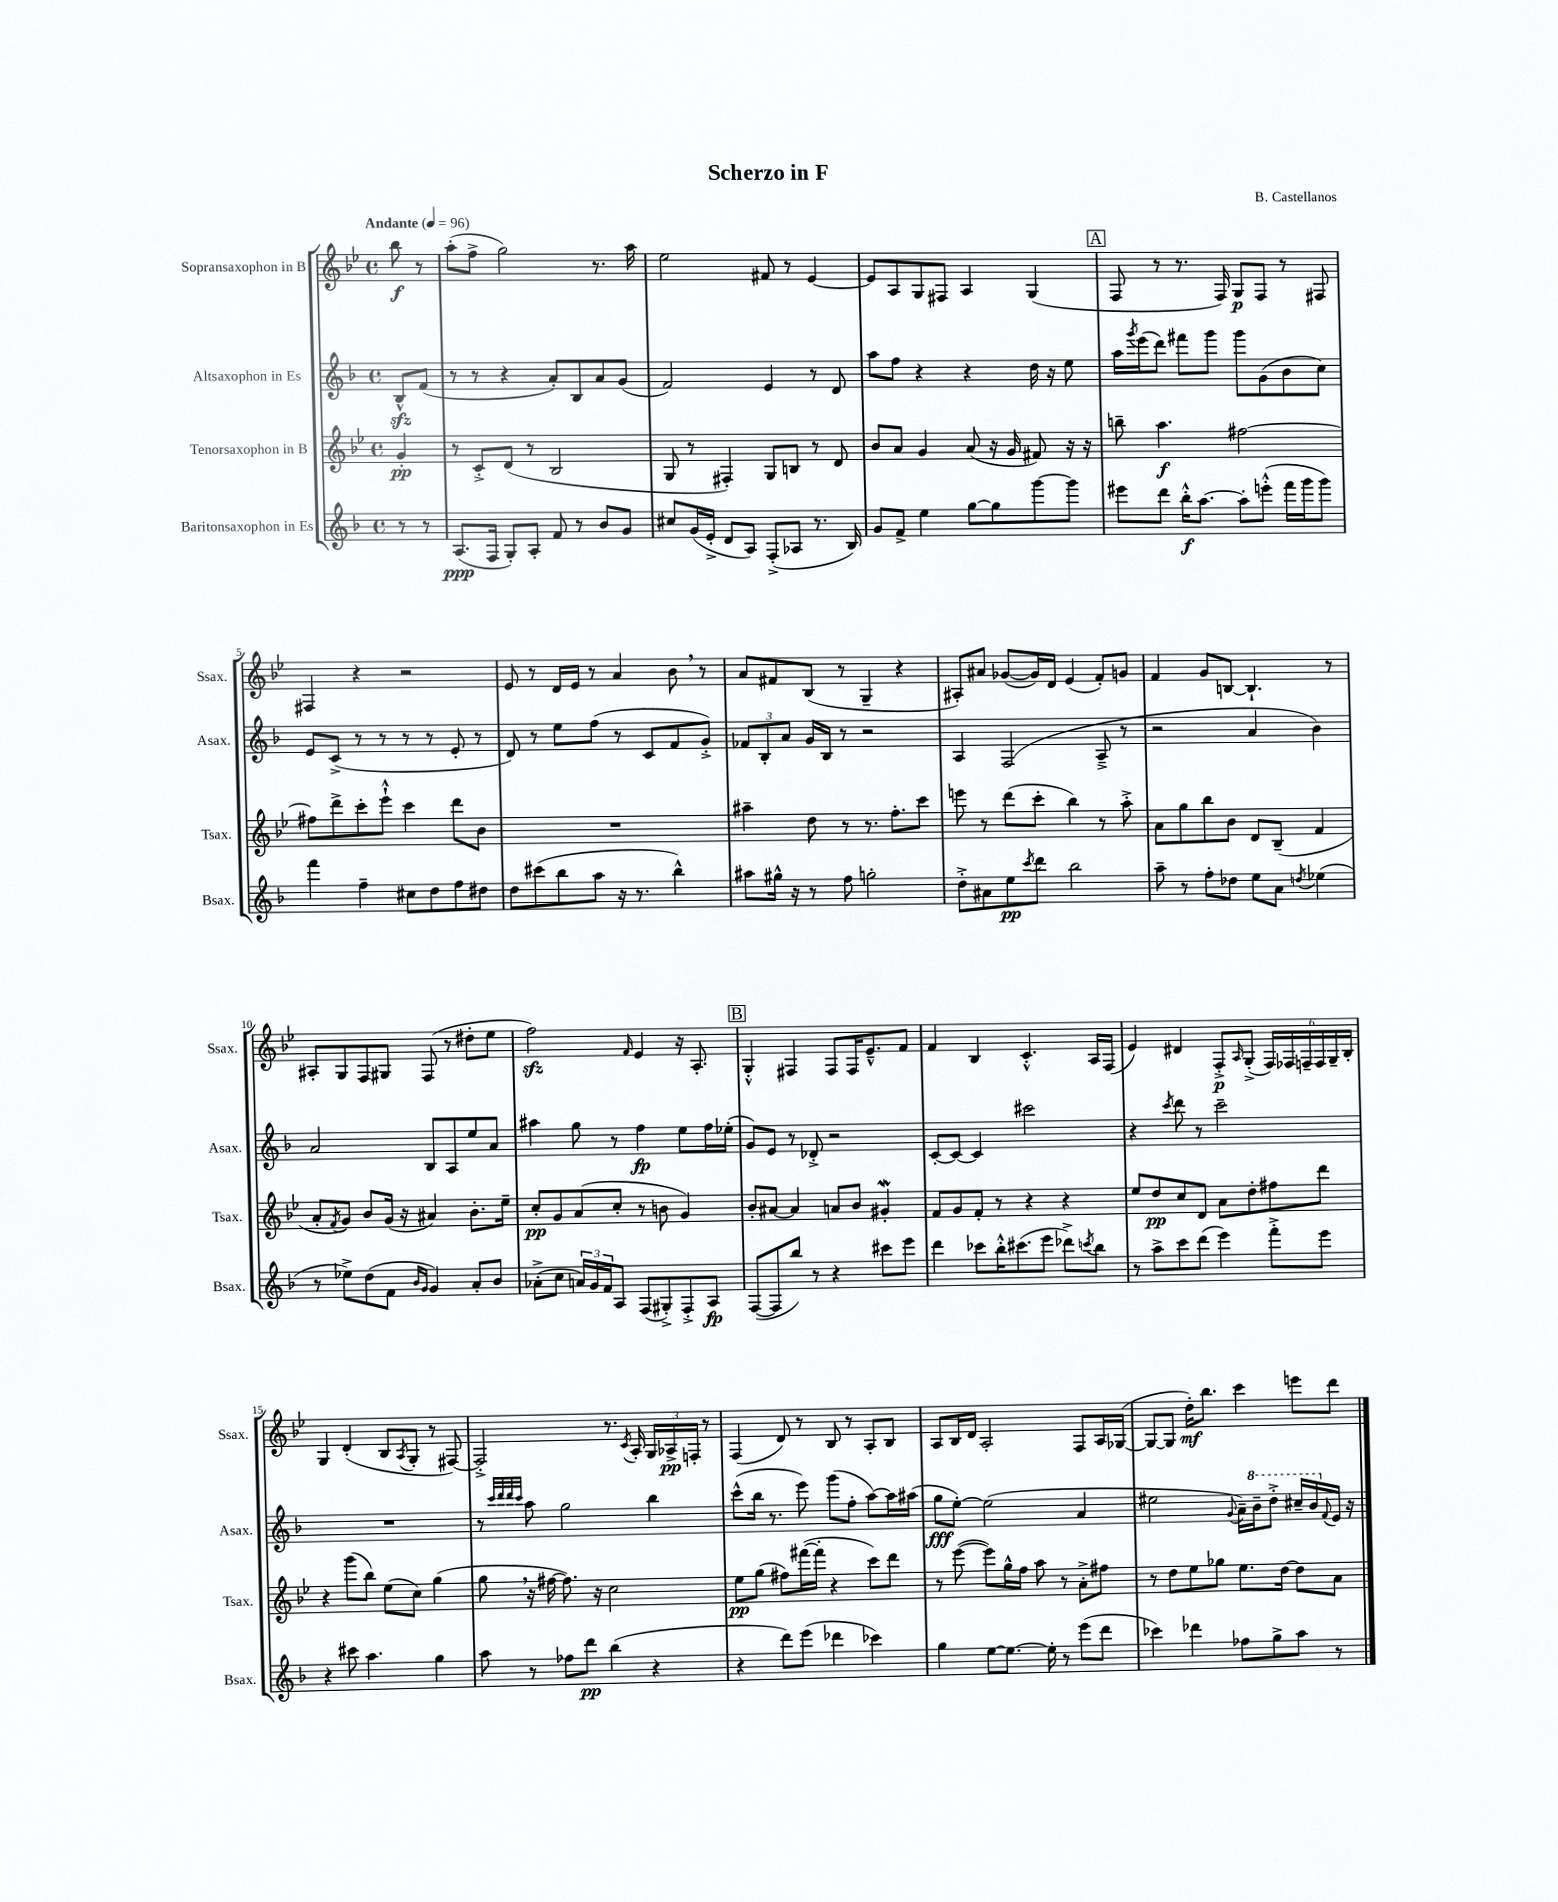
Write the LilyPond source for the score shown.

\header { title = "Scherzo in F" composer = "B. Castellanos" }
<<
\new StaffGroup <<
\new Staff = "s0" \with { instrumentName = "Sopransaxophon in B" shortInstrumentName = "Ssax." } {
    \clef treble \key bes \major \defaultTimeSignature \time 4/4 \partial 4 \tempo "Andante" 4 = 96
    bes''8\f r8 |
    a''8-.( f''8-> g''2) r8. a''16 |
    ees''2 fis'8 r8 ees'4~ |
    ees'8 a8 g8 fis8 a4 g4( |
    \mark \markup { \box "A" } f8 r8 r8. f16) g8\p f8 r8 fis8 |
    fis4 r4 r2 |
    ees'8 r8 d'16 ees'16 r8 a'4 bes'8 \breathe r8 |
    a'8 fis'8 bes8( r8 g4-- r4 |
    ais8-.) ais'8 ges'8~( ges'16) d'16 ees'4( f'8-.) g'8 |
    f'4 g'8 b8~ b4.-! r8 |
    ais8-. g8 f8 gis8 f8( r8 dis''8-. ees''8 |
    f''2\sfz) \grace { f'16 } ees'4 r16 a8.-. |
    \mark \markup { \box "B" } g4-.-^ fis4 fis8 fis16 ees'8.---^ f'8 |
    f'4 bes4 c'4.-.-^ a16 f16( |
    ees'4) dis'4 f8-.->\p \grace { a16 } g8-.->( \tuplet 6/4 { f16) fes16 f16-- f16 g16-- bes16-. } |
    g4 d'4-.( bes8 \acciaccatura { a8 } g8-. r8 fis8~) |
    fis2-.-> r8. \acciaccatura { c'8 } a16-. \tuplet 3/2 { g16 aes16->\pp f16-. } r8 |
    f4( d'8) r8 bes8 r8 a8-. bes8 |
    a8 bes16 d'16 a2-. f8 a16 ges16~( |
    ges8~ ges8 d''16-.\mf) bes''8. c'''4 e'''8 d'''8 \bar "|." |
}
\new Staff = "s1" \with { instrumentName = "Altsaxophon in Es" shortInstrumentName = "Asax." } {
    \clef treble \key f \major \defaultTimeSignature \time 4/4 \partial 4
    bes8-^\sfz f'8( |
    r8 r8 r4 a'8-.) bes8 a'8 g'8( |
    f'2) e'4 r8 d'8 |
    a''8 f''8 r4 r4 d''16 r16 e''8 |
    \mark \markup { \box "A" } a''16 \acciaccatura { g'''8 } e'''16( d'''8) fis'''8 g'''8 g'''8 g'8( bes'8 c''8) |
    e'8 c'8->( r8 r8 r8 r8 e'8-. r8 |
    d'8) r8 e''8 f''8( r8 c'8 f'8 g'8-.->) |
    \tuplet 3/2 { fes'8 bes8-. a'8 } g'16 bes16 r8 r2 |
    a4 f2( a8---> r8 |
    r2 a'4 bes'4) |
    a'2 bes8 a8 e''8 a'8 |
    ais''4 g''8 r8 f''4\fp e''8 f''16 ees''16-.( |
    \mark \markup { \box "B" } g'8) e'8 r8 des'8-.-> r2 |
    c'8~-. c'8~ c'4 cis'''2 |
    r4 \acciaccatura { c'''8 } d'''8 r8 c'''2-- |
    R1 |
    r8 \grace { c'''32 d'''32 d'''32 c'''32 } a''8 g''2 bes''4 |
    c'''8-^( bes''16 r8. e'''8) g'''8( f''8-. a''8~) a''16 ais''16( |
    g''8\fff e''8~-.) e''2( a'4 |
    eis''2 \appoggiatura { g'8 } a'16--) \ottava #1 bes''16-- d'''8-.-> cis'''16-- bes''16 \ottava #0 \appoggiatura { f'8 } e'16 r16 \bar "|." |
}
\new Staff = "s2" \with { instrumentName = "Tenorsaxophon in B" shortInstrumentName = "Tsax." } {
    \clef treble \key bes \major \defaultTimeSignature \time 4/4 \partial 4
    g'4-.\pp |
    r8 c'8-.-> d'8( r8 bes2 |
    g8 r8 fis4-.) g8 b8 r8 d'8 |
    bes'8 a'8 g'4 a'8( r16 g'16 fis'8) r16 r16 |
    \mark \markup { \box "A" } b''8-- a''4.\f fis''2~ |
    fis''8 d'''8-> c'''8-. ees'''8-!-^ c'''4 d'''8 bes'8 |
    R1 |
    ais''4-- d''8 r8 r8. f''8.-. c'''8 |
    e'''8 r8 d'''8( c'''8-. bes''4) r8 a''8-.-> |
    a'8 g''8 bes''8 bes'8 d'8 bes8--( f'4 |
    a'8-. \acciaccatura { f'8 } g'8) bes'8 g'16( r16 ais'4) bes'8.-. ees''16-- |
    c''8-.\pp g'8 a'8( c''8-. r8 b'8 g'4) |
    \mark \markup { \box "B" } bes'8-. ais'8~ ais'4 a'8 bes'8 gis'4-.\mordent |
    f'8 g'8 f'8-. r8 r4 r4 |
    ees''8 d''8\pp c''8 d'8 a'8 d''8-. fis''8 d'''8 |
    r4 g'''8( bes''8) ees''8( c''8) g''4( |
    g''8 \breathe r16 fis''16~ fis''8.) r16 c''2 |
    ees''8\pp g''8( fis''8) fis'''16~( fis'''16-. r4 c'''8) d'''8 |
    r8 ees'''8~( ees'''8) g''16-^ f''16 a''8 r8 a'8-.-> fis''8 |
    r8 d''8 ees''8 ges''8 ees''8. d''16~ d''8 a'8 \bar "|." |
}
\new Staff = "s3" \with { instrumentName = "Baritonsaxophon in Es" shortInstrumentName = "Bsax." } {
    \clef treble \key f \major \defaultTimeSignature \time 4/4 \partial 4
    r8 r8 |
    a8.\ppp( f16 g8-.) a8-. f'8 r8 bes'8 g'8 |
    cis''8 g'16( e'16-.-> d'8 a8) f8-.->( aes8 r8. bes16) |
    g'8 f'8-> e''4 g''8~ g''8 g'''8~ g'''8 |
    \mark \markup { \box "A" } eis'''8 d'''8 bes''16-.-^\f a''8.~ a''8-. e'''8-.-^( f'''16 g'''16 g'''8) |
    f'''4 f''4-- cis''8 d''8 f''8 dis''8 |
    d''8 cis'''8( bes''8 a''8 r16 r8. bes''4-^) |
    ais''8 gis''16-^ r16 r8 f''8 g''2-. |
    d''8-.-> ais'8 e''8\pp \acciaccatura { c'''8 } d'''8 bes''2 |
    a''8-- r8 f''8-. des''8 e''8 a'8 \acciaccatura { d''8 } ees''4( |
    r8 ees''8->) d''8( f'8 \grace { bes'16 g'16 } g'4) a'8-. bes'8 |
    aes'8-.->( c''8 \tuplet 3/2 { a'16) g'16 f'16 } a8 f8( gis8-.->) f8-.-> a8\fp |
    \mark \markup { \box "B" } f8~( f8 bes''8) r8 r4 cis'''8 e'''8 |
    d'''4 ces'''8 bes''16-.-^ cis'''8.( e'''8 des'''8->) \acciaccatura { c'''8 } bes''8 |
    r8 a''8-> c'''8 d'''8( e'''4) f'''8-.-> e'''8 |
    r4 cis'''8 a''4. g''4 |
    a''8 r8 fes''8 d'''8\pp bes''4( r4 |
    r4 d'''8) e'''8( des'''4 ces'''4) |
    g''4 e''8~ e''8.~ e''16-. r8 e'''8( d'''8 |
    ces'''4) des'''4 fes''8 g''8-> a''8 r8 \bar "|." |
}
>>
>>
